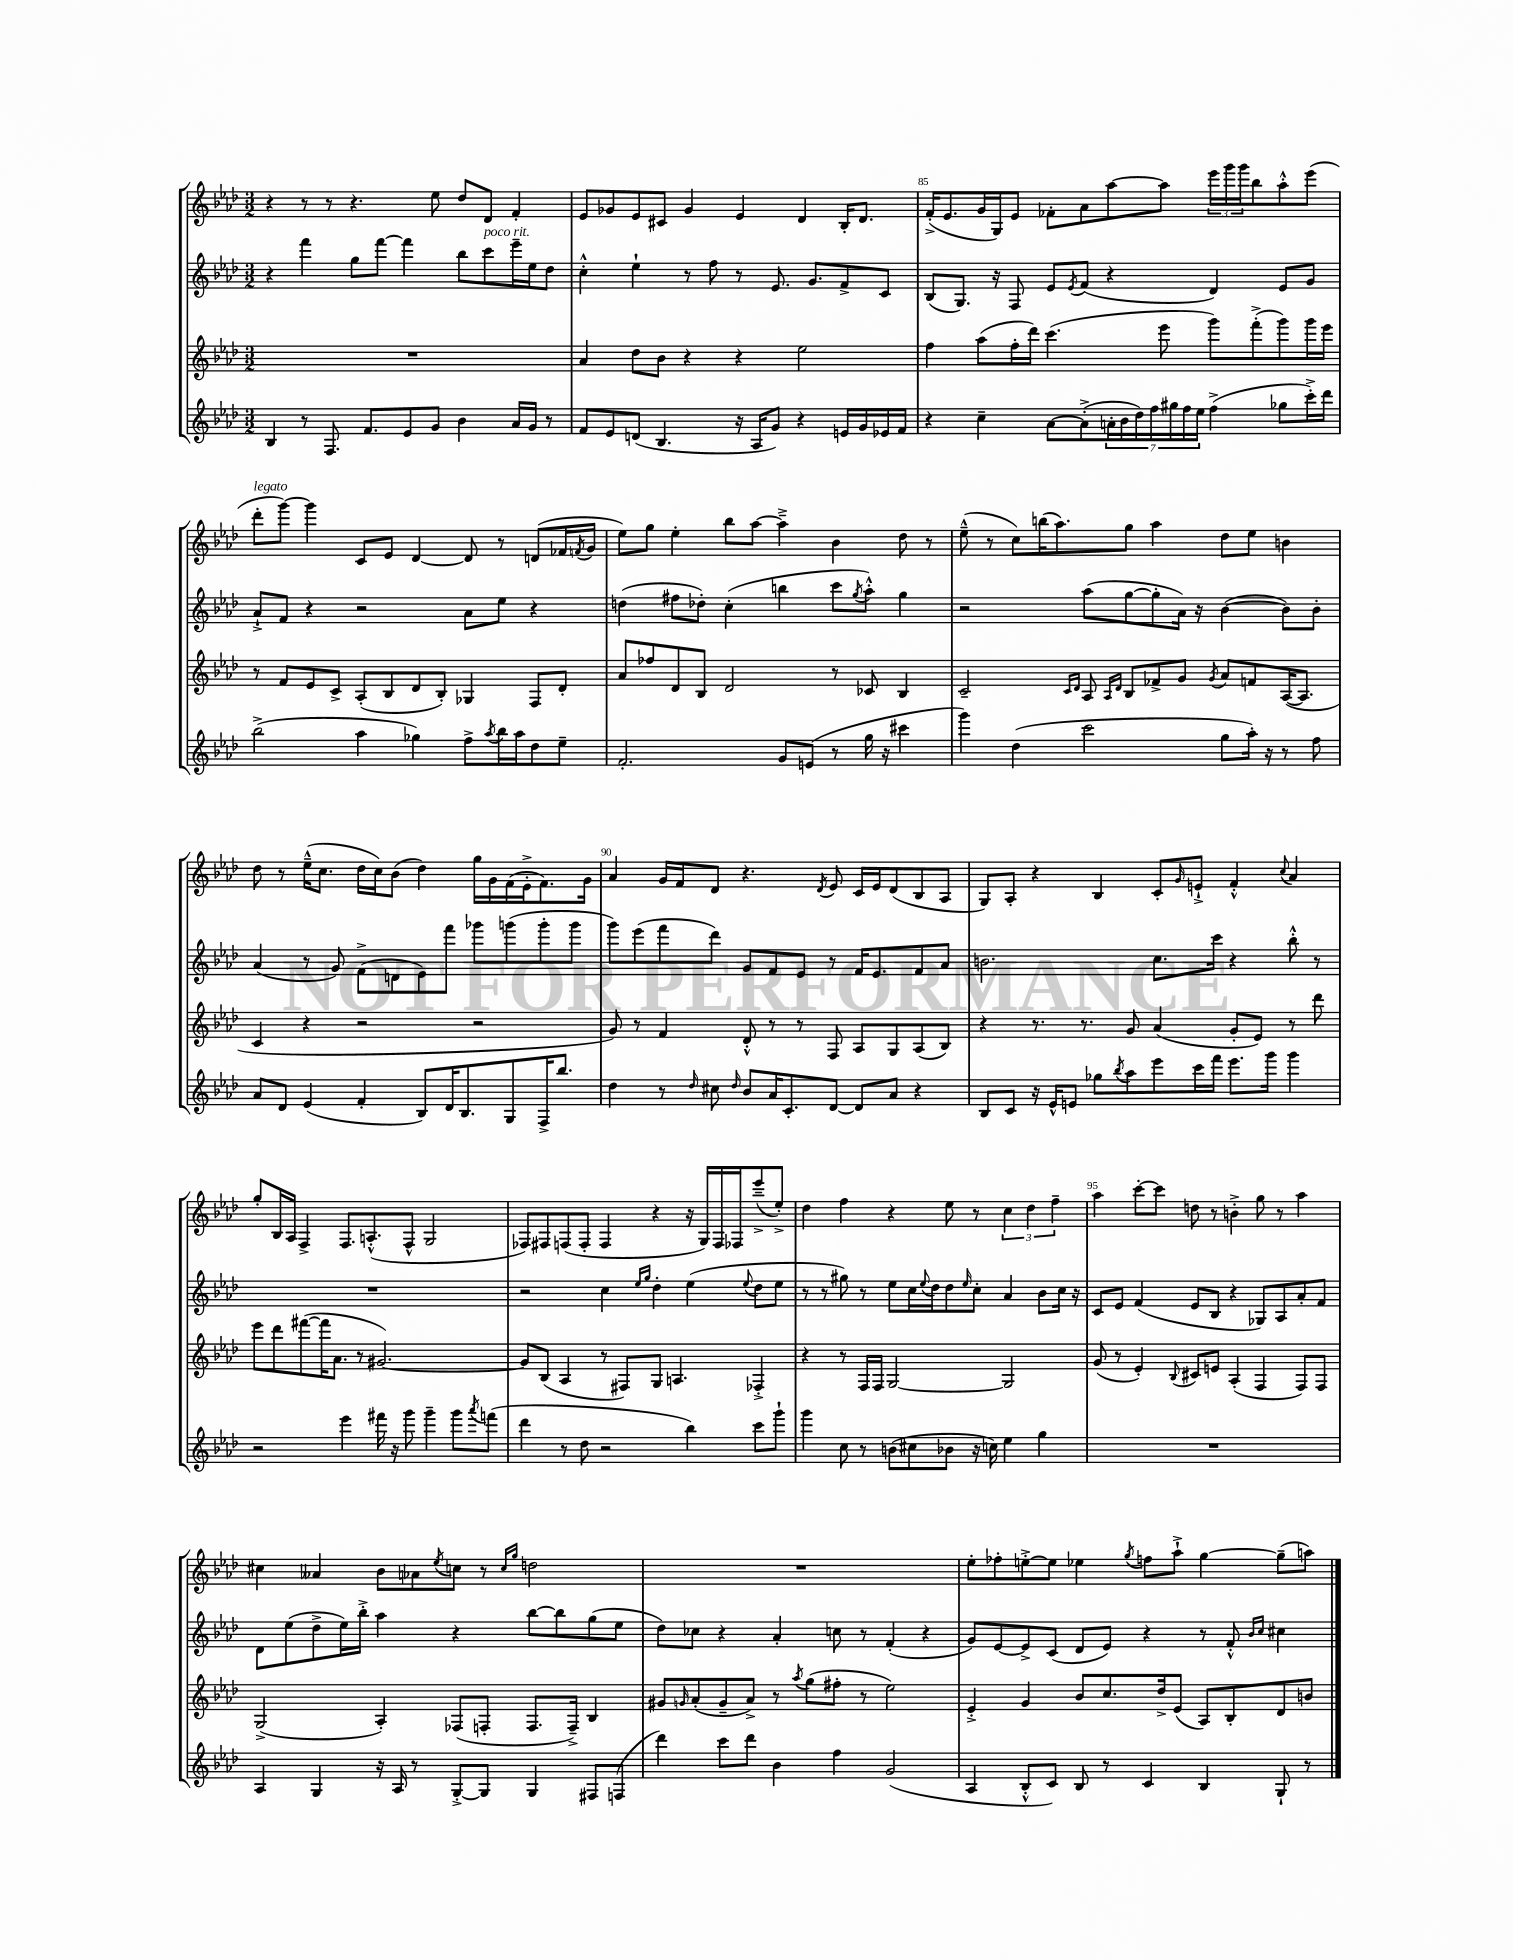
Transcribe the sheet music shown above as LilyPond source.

<<
\new StaffGroup <<
\new Staff = "s0" {
    \clef treble \key aes \major \numericTimeSignature \time 3/2
    r4 r8 r8 r4. ees''8 des''8 des'8 f'4-. |
    ees'8 ges'8 ees'8 cis'8 ges'4 ees'4 des'4 bes16-. des'8. |
    f'16-.->( ees'8. g'16 g16) ees'8 fes'8-. aes'8 aes''8~ aes''8 \tuplet 3/2 { ees'''16 g'''16 g'''16 } bes''8 aes''8-.-^ ees'''8( |
    des'''8-.^\markup { \italic "legato" } g'''8~) g'''4 c'8 ees'8 des'4~ des'8 r8 d'8( fes'16 \acciaccatura { f'8 } g'16 |
    ees''8) g''8 ees''4-. bes''8 aes''8~ aes''4---> bes'4 des''8 r8 |
    ees''8---^( r8 c''8) b''16( aes''8.) g''8 aes''4 des''8 ees''8 b'4 |
    des''8 r8 ees''16---^( c''8. des''16 c''16) bes'8( des''4) g''16 g'16 f'16( ees'16-.-> f'8.) g'16 |
    aes'4 g'16 f'16 des'8 r4. \acciaccatura { des'8 } ees'8 c'16 ees'16 des'8( bes8 aes8 |
    g8) aes8-. r4 bes4 c'8-. \grace { g'16 } e'8-!-> f'4-.-^ \appoggiatura { c''8 } aes'4 |
    g''8-. bes16 aes16 f4-> f8. a8.-.-^( f8-^ g2 |
    fes8) fis8 f8( f8-. f4 r4 r16 g16) f16 fes16 ees'''8--->( ees''8-.->) |
    des''4 f''4 r4 ees''8 r8 \tuplet 3/2 { c''4 des''4 f''4-- } |
    aes''4 c'''8~-. c'''8 d''8 r8 b'4-.-> g''8 r8 aes''4 |
    cis''4 aeses'4 bes'8 aes'8 \acciaccatura { ees''8 } c''8 r8 \grace { c''16 g''16 } d''2 |
    R1. |
    ees''8-. fes''8-. e''8~-.-> e''8 ees''4 \acciaccatura { g''8 } f''8 aes''8-!-> g''4~ g''8--( a''8) \bar "|." |
}
\new Staff = "s1" {
    \clef treble \key aes \major \numericTimeSignature \time 3/2
    r4 f'''4 g''8 f'''8~ f'''4 bes''8 c'''8^\markup { \italic "poco rit." } ees'''16-- ees''16 des''8 |
    c''4-.-^ ees''4-! r8 f''8 r8 ees'8. g'8. f'8-> c'8 |
    bes8( g8.) r16 f8 ees'8 \acciaccatura { ees'8 } f'8( r4 des'4) ees'8 g'8 |
    aes'8-!-> f'8 r4 r2 aes'8 ees''8 r4 |
    d''4( fis''8 des''8-.) c''4-.( b''4 c'''8 \acciaccatura { g''8 } aes''8-.-^) g''4 |
    r2 aes''8( g''8~ g''8-. aes'16) r16 bes'4~( bes'8) bes'8-. |
    aes'4( r8 g'8) f'8->( d'8 ees'8) f'''8 ges'''8 g'''8( g'''8-. g'''8 |
    g'''8) ees'''8( f'''8 des'''8) g'8 f'8 ees'8 r8 f'16 ees'8. f'8 aes'8 |
    b'2. c''8. c'''16 r4 bes''8-.-^ r8 |
    R1. |
    r2 c''4 \grace { ees''16 g''16 } des''4-. ees''4( \appoggiatura { ees''8 } des''8 ees''8 |
    r8 r8 gis''8) r8 ees''8 c''16 \appoggiatura { ees''8 } des''16 des''8 \grace { ees''16 } c''8-. aes'4 bes'8 c''16 r16 |
    c'8 ees'8 f'4( ees'8 bes8 r4 ges8) aes8 aes'8-. f'8 |
    des'8 ees''8( des''8-> ees''16) bes''16-.-> aes''4 r4 bes''8~ bes''8 g''8( ees''8 |
    des''8) ces''8 r4 aes'4-. c''8 r8 f'4-.( r4 |
    g'8) ees'8~ ees'8-> c'8( des'8 ees'8) r4 r8 f'8-.-^ \grace { bes'16 c''16 } cis''4 \bar "|." |
}
\new Staff = "s2" {
    \clef treble \key aes \major \numericTimeSignature \time 3/2
    R1. |
    aes'4 des''8 bes'8 r4 r4 ees''2 |
    f''4 aes''8( f''16-. des'''16) c'''4.( ees'''8 g'''8) f'''8-.->( g'''8) g'''16 ees'''16 |
    r8 f'8 ees'8 c'8-> aes8-.( bes8 des'8 bes8-.) ges4 f8 des'8-. |
    aes'8 fes''8 des'8 bes8 des'2 r8 ces'8 bes4 |
    c'2-- \grace { c'16 des'16 } aes8 \grace { aes16 des'16 } bes8 fes'8-> g'8 \acciaccatura { g'8 } aes'8 f'8 aes16~( aes8. |
    c'4 r4 r2 r2 |
    g'8) r8 f'4 des'8-.-^ r8 r8 f8 aes8 g8 aes8( bes8) |
    r4 r8. r8. g'8 aes'4( g'8-. ees'8) r8 des'''8 |
    ees'''8 des'''8 fis'''8~( fis'''16 aes'8. r8 gis'2.~) |
    gis'8 bes8( aes4 r8 fis8) g8 a4. fes4-.-> |
    r4 r8 f16 f16 g2~ g2 |
    g'8( r8 ees'4-.) \appoggiatura { bes8 } cis'8 e'8 aes4-.( f4 f8) f8 |
    g2->( aes4-.) fes8( f8-. f8. f16--->) bes4 |
    gis'8 \grace { g'16 } aes'8-.( g'8-- aes'8->) r8 \acciaccatura { aes''8 } g''8( fis''8-. r8 ees''2) |
    ees'4-.-> g'4 bes'8 c''8. des''16-> ees'8( aes8) bes8-. des'8 b'8 \bar "|." |
}
\new Staff = "s3" {
    \clef treble \key aes \major \numericTimeSignature \time 3/2
    bes4 r8 f8. f'8. ees'8 g'8 bes'4 aes'16 g'16 r8 |
    f'8 ees'8 d'8( bes4. r16 aes16 g'8) r4 e'16 g'16 ees'16 f'16 |
    r4 c''4-- aes'8~ aes'8-.->( \tuplet 7/4 { a'16-. bes'16 des''16) f''16 gis''16 f''16 ees''16 } f''4->( ges''8 c'''16-.->) des'''16 |
    bes''2->( aes''4 ges''4) f''8-> \acciaccatura { aes''8 } bes''16 aes''16 des''8 ees''8-- |
    f'2.-. g'8 e'8( r8 g''16 r16 cis'''4 |
    g'''4) des''4( c'''2 g''8 aes''16-.) r16 r8 f''8 |
    aes'8 des'8 ees'4( f'4-. bes8) des'16 bes8. g8 f16-> bes''8. |
    des''4 r8 \grace { des''16 } cis''8 \grace { des''16 } bes'8 aes'16 c'8.-. des'8~ des'8 aes'8 r4 |
    bes8 c'8 r16 ees'16-^ e'8 ges''8 \acciaccatura { bes''8 } aes''8 ees'''8 c'''16 f'''16 ees'''8. g'''16 g'''4 |
    r2 ees'''4 fis'''16 r16 g'''8 g'''4-- g'''8 \acciaccatura { aes'''8 } f'''8( |
    des'''4 r8 des''8 r2 bes''4) c'''8 g'''8-! |
    g'''4 c''8 r8 b'8( cis''8 bes'8 r16 c''16) ees''4 g''4 |
    R1. |
    aes4 g4 r16 aes16 r8 g8~-.-> g8 g4 fis8 f8( |
    des'''4) c'''8 des'''8 bes'4 f''4 g'2( |
    aes4 bes8-.-^ c'8) bes8 r8 c'4 bes4 g8-! r8 \bar "|." |
}
>>
>>
\layout { \context { \Score currentBarNumber = #83 \override BarNumber.break-visibility = ##(#f #t #t) barNumberVisibility = #(every-nth-bar-number-visible 5) } }
